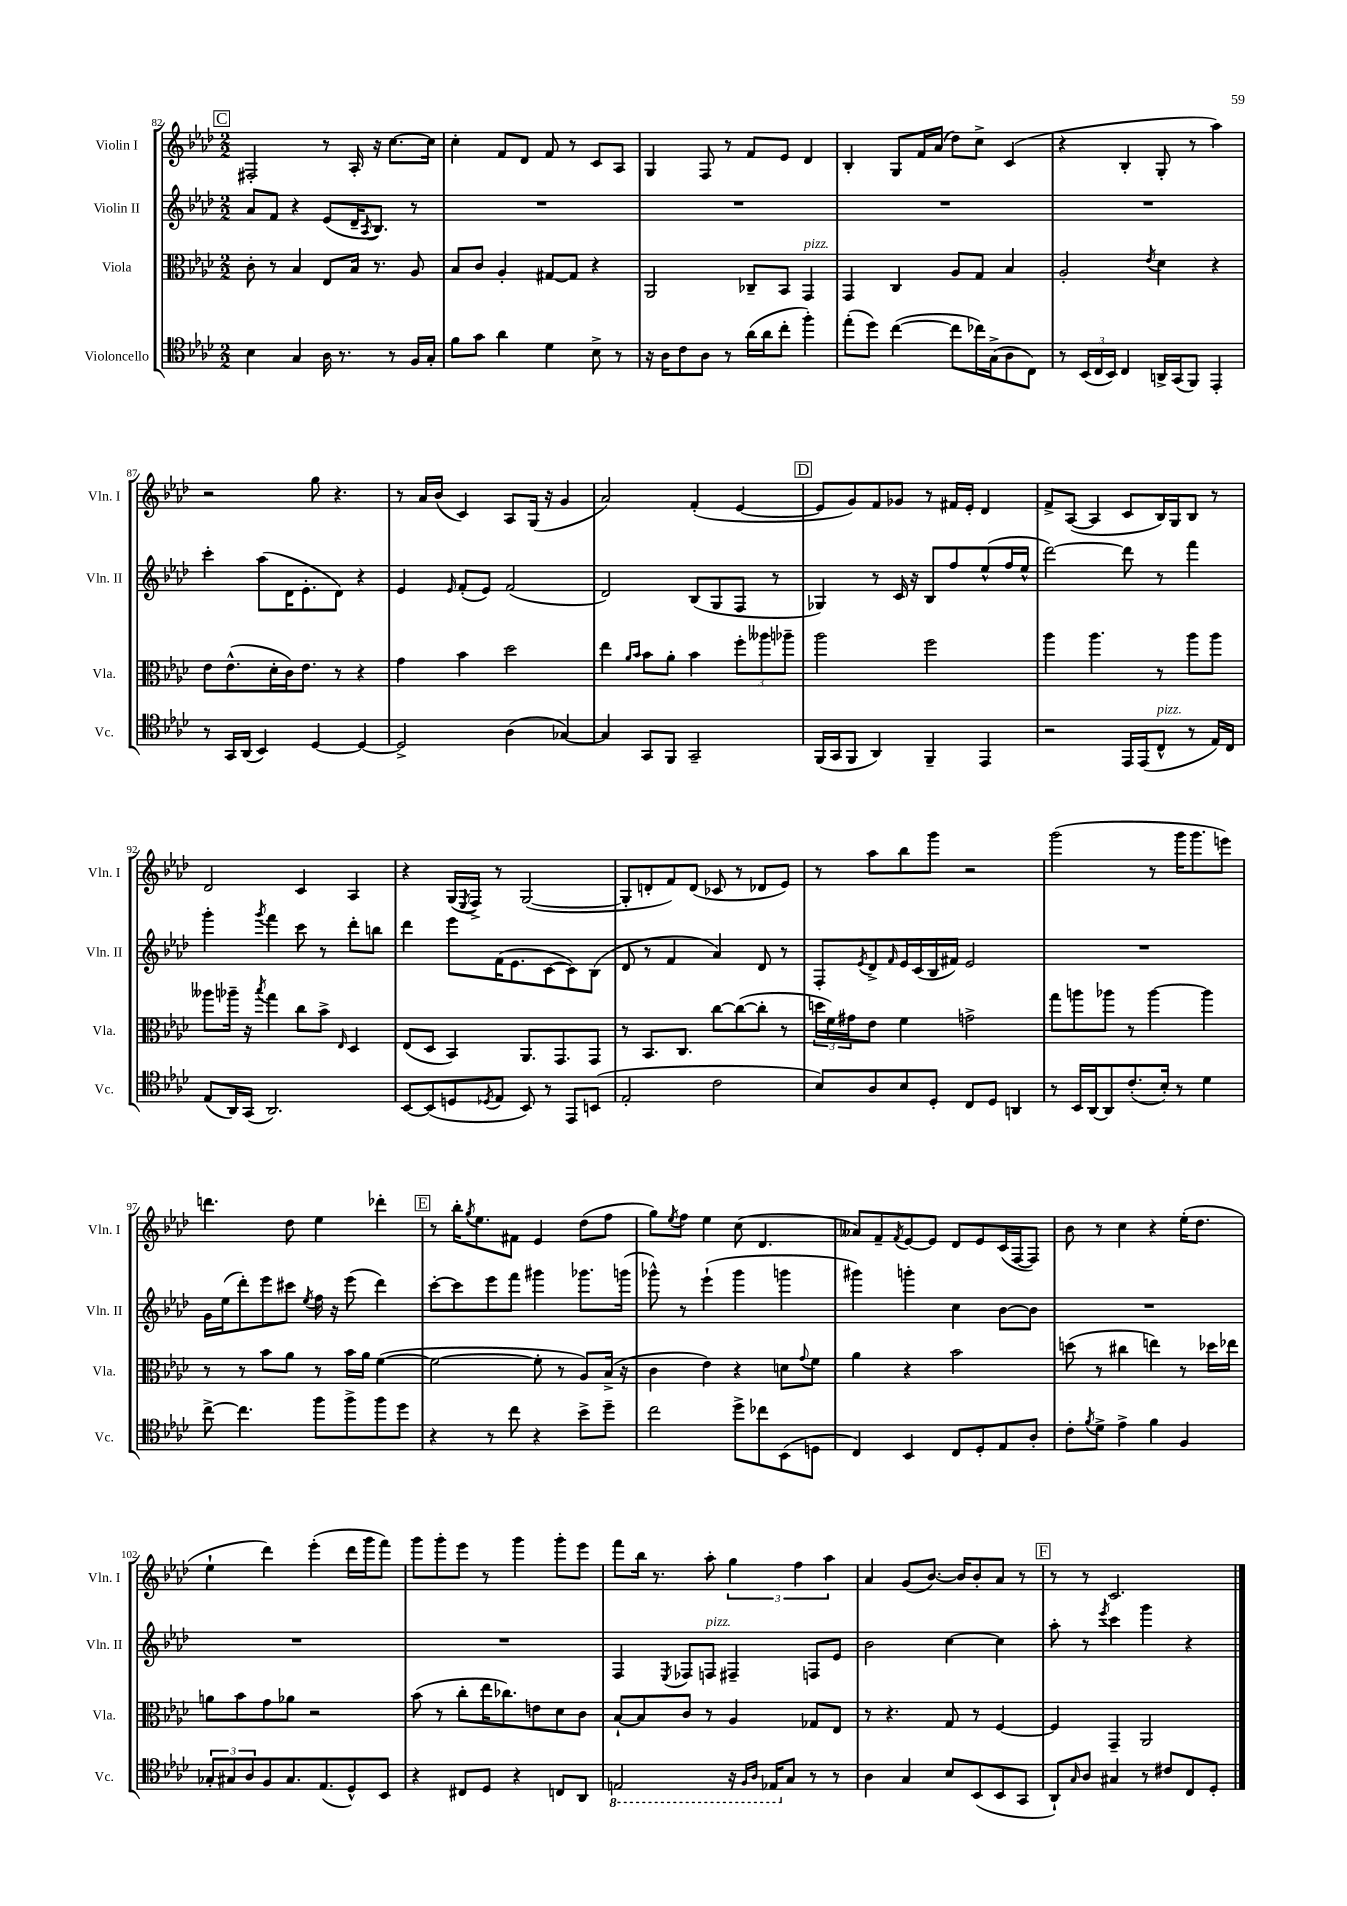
<<
\new StaffGroup <<
\new Staff = "s0" \with { instrumentName = "Violin I" shortInstrumentName = "Vln. I" } {
    \clef treble \key aes \major \numericTimeSignature \time 2/2
    \mark \markup { \box "C" } fis2-. r8 aes16-. r16 c''8.~ c''16 |
    c''4-. f'8 des'8 f'8 r8 c'8 aes8 |
    g4 f8 r8 f'8 ees'8 des'4 |
    bes4-. g8 f'16 aes'16( des''8) c''8-> c'4( |
    r4 bes4-. g8-. r8 aes''4) |
    r2 g''8 r4. |
    r8 aes'16 bes'16( c'4) aes8 g16( r16 g'4 |
    aes'2) f'4-.( ees'4~ |
    \mark \markup { \box "D" } ees'8 g'8) f'8 ges'8 r8 fis'16 ees'16-. des'4 |
    f'8-> aes8~( aes4 c'8 bes16) g16 bes8 r8 |
    des'2 c'4 aes4 |
    r4 g16( \acciaccatura { ees8 } f16->) r8 g2~( |
    g8-. d'8-. f'8) d'8( ces'8 r8 des'8 ees'8) |
    r8 aes''8 bes''8 g'''8 r2 |
    g'''2( r8 g'''16 g'''8. e'''8) |
    d'''4. des''8 ees''4 des'''4-. |
    \mark \markup { \box "E" } r8 bes''16-. \acciaccatura { g''8 } ees''8. fis'8 ees'4 des''8( f''8 |
    g''8) \acciaccatura { ees''8 } f''8 ees''4 c''8( des'4. |
    aeses'8) f'8-- \acciaccatura { f'8 } ees'8~ ees'8 des'8 ees'8 c'16( f16~ f8) |
    bes'8 r8 c''4 r4 ees''16-.( des''8. |
    ees''4-! des'''4) ees'''4-.( des'''16 g'''16 f'''8) |
    g'''8 g'''8-. ees'''8 r8 g'''4 g'''8-. ees'''8 |
    f'''8 bes''16 r8. aes''8-. \tuplet 3/2 { g''4 f''4 aes''4 } |
    aes'4 g'8( bes'8.~) bes'16 bes'8-. aes'8 r8 |
    \mark \markup { \box "F" } r8 r8 c'2. \bar "|." |
}
\new Staff = "s1" \with { instrumentName = "Violin II" shortInstrumentName = "Vln. II" } {
    \clef treble \key aes \major \numericTimeSignature \time 2/2
    \mark \markup { \box "C" } aes'8 f'8 r4 ees'8( des'16-- \acciaccatura { aes8 } bes8.) r8 |
    R1 |
    R1 |
    R1 |
    R1 |
    c'''4-. aes''8( des'16 ees'8.-. des'8) r4 |
    ees'4 \grace { ees'16 } f'8-.( ees'8) f'2( |
    des'2) bes8( g8 f8 r8 |
    \mark \markup { \box "D" } ges4) r8 c'16 r16 bes8 f''8 ees''8-^( f''16 ees''16-^ |
    des'''2~) des'''8 r8 f'''4 |
    g'''4-. \acciaccatura { g'''8 } f'''4 c'''8 r8 des'''8-. b''8 |
    des'''4 ees'''8 f'16( ees'8. c'8~ c'8) bes8( |
    des'8 r8 f'4 aes'4) des'8 r8 |
    f8-. \acciaccatura { ees'8 } des'8-> \grace { f'16 } ees'16 c'16( bes16 fis'16) ees'2 |
    R1 |
    g'16 ees''16( des'''8-.) ees'''8 cis'''8 \acciaccatura { ees''8 } f''16 r16 ees'''8( des'''4) |
    \mark \markup { \box "E" } c'''8~-. c'''8 ees'''8 f'''8 gis'''4 ges'''8. g'''16( |
    ges'''8-^) r8 ees'''4-!( ges'''4 g'''4 |
    gis'''4) g'''4-. c''4 bes'8~ bes'8 |
    R1 |
    R1 |
    R1 |
    f4 \acciaccatura { ees8 } fes8 f8^\markup { \italic "pizz." } fis4-- f8 ees'8 |
    bes'2 c''4~ c''4 |
    \mark \markup { \box "F" } aes''8-. r8 \acciaccatura { ees'''8 } c'''4 g'''4 r4 \bar "|." |
}
\new Staff = "s2" \with { instrumentName = "Viola" shortInstrumentName = "Vla." } {
    \clef alto \key aes \major \numericTimeSignature \time 2/2
    \mark \markup { \box "C" } c'8-. r8 bes4 ees8 bes16 r8. aes8 |
    bes8 c'8 aes4-. gis8~ gis8 r4 |
    aes,2 ces8-- bes,8 g,4^\markup { \italic "pizz." } |
    g,4 c4 aes8 g8 bes4 |
    aes2-. \acciaccatura { ees'8 } des'4 r4 |
    ees'8 ees'8.-^( des'16-. c'16) ees'8. r8 r4 |
    g'4 bes'4 des''2 |
    ees''4 \grace { aes'16 bes'16 } bes'8 aes'8-. bes'4 \tuplet 3/2 { f''8-. aeses''8 aes''8-- } |
    \mark \markup { \box "D" } aes''2 f''2 |
    aes''4 aes''4. r8 aes''8 aes''8 |
    aeses''8 aes''16-- r16 \acciaccatura { bes''8 } g''4 c''8 bes'8-> \grace { ees16 } des4 |
    ees8( des8 bes,4) aes,8. g,8. g,8 |
    r8 bes,8. c8. c''8~ c''8~( c''8-. r8 |
    \tuplet 3/2 { d''16 f'16) gis'16 } ees'8 f'4 g'2-> |
    g''8 a''8 aes''8 r8 aes''4~ aes''4 |
    r8 r8 bes'8 aes'8 r8 bes'16 aes'16 f'4~( |
    \mark \markup { \box "E" } f'2~ f'8-. r8 aes8) bes16->( r16 |
    c'4 ees'4) r4 d'8 \appoggiatura { g'8 } f'8 |
    aes'4 r4 bes'2 |
    d''8( r8 cis''4 e''4) r8 des''16 ees''16 |
    a'8 bes'8 g'8 aes'8 r2 |
    bes'8( r8 c''8-. ees''16 ces''8.) e'8 des'8 c'8 |
    bes8~-! bes8 c'8 r8 aes4 ges8 ees8 |
    r8 r4. g8 r8 f4~ |
    \mark \markup { \box "F" } f4 g,4-- aes,2 \bar "|." |
}
\new Staff = "s3" \with { instrumentName = "Violoncello" shortInstrumentName = "Vc." } {
    \clef tenor \key aes \major \numericTimeSignature \time 2/2
    \mark \markup { \box "C" } bes4 g4 aes16 r8. r8 f16 g16-. |
    f'8 g'8 aes'4 des'4 bes8-> r8 |
    r16 aes16 c'8 aes8 r8 aes'16( aes'16 c''8-. f''4-.) |
    ees''8-.( des''8) c''4~( c''8 ces''16) g16->( aes8 c8) |
    r8 \tuplet 3/2 { bes,16( c16 bes,16) } c4 a,16-> g,16( f,8) ees,4-. |
    r8 g,16 aes,16( bes,4) des4~ des4~ |
    des2-> aes4( ges4~) |
    ges4 g,8 f,8 g,2-- |
    \mark \markup { \box "D" } f,16( g,16 f,8 aes,4) f,4-- ees,4 |
    r2 ees,16 ees,16( c8-^^\markup { \italic "pizz." } r8 ees16) c16 |
    ees8( aes,16) g,16( aes,2.) |
    bes,8~ bes,8( d8 \acciaccatura { des8 } ees8 bes,8) r8 ees,8 b,8( |
    ees2-. c'2 |
    bes8) aes8 bes8 des8-. c8 des8 a,4 |
    r8 bes,16 aes,16~ aes,8 c'8.-.( bes16-.) r8 des'4 |
    c''8~-> c''4. f''8 f''8-> f''8 des''8 |
    \mark \markup { \box "E" } r4 r8 c''8 r4 bes'8-> des''8-- |
    c''2 des''8-> ces''8 bes,8( d8 |
    c4) bes,4 c8 des8-. ees8 aes8-. |
    c'8-. \acciaccatura { f'8 } des'8-> ees'4-> f'4 f4 |
    \tuplet 3/2 { ges8-. gis8 aes8 } f8 gis8. ees8.( des8-^) bes,8 |
    r4 cis8 des8 r4 c8 aes,8 |
    \ottava #-1 e,2 r16 \grace { f,16 aes,16 } ees,16 \ottava #0 g8 r8 r8 |
    aes4 g4 bes8 bes,8( bes,8 g,8 |
    \mark \markup { \box "F" } aes,8-!) \grace { g16 } aes8 gis4 r8 cis'8 c8 des8-. \bar "|." |
}
>>
>>
\layout { \context { \Score currentBarNumber = #82 } }
